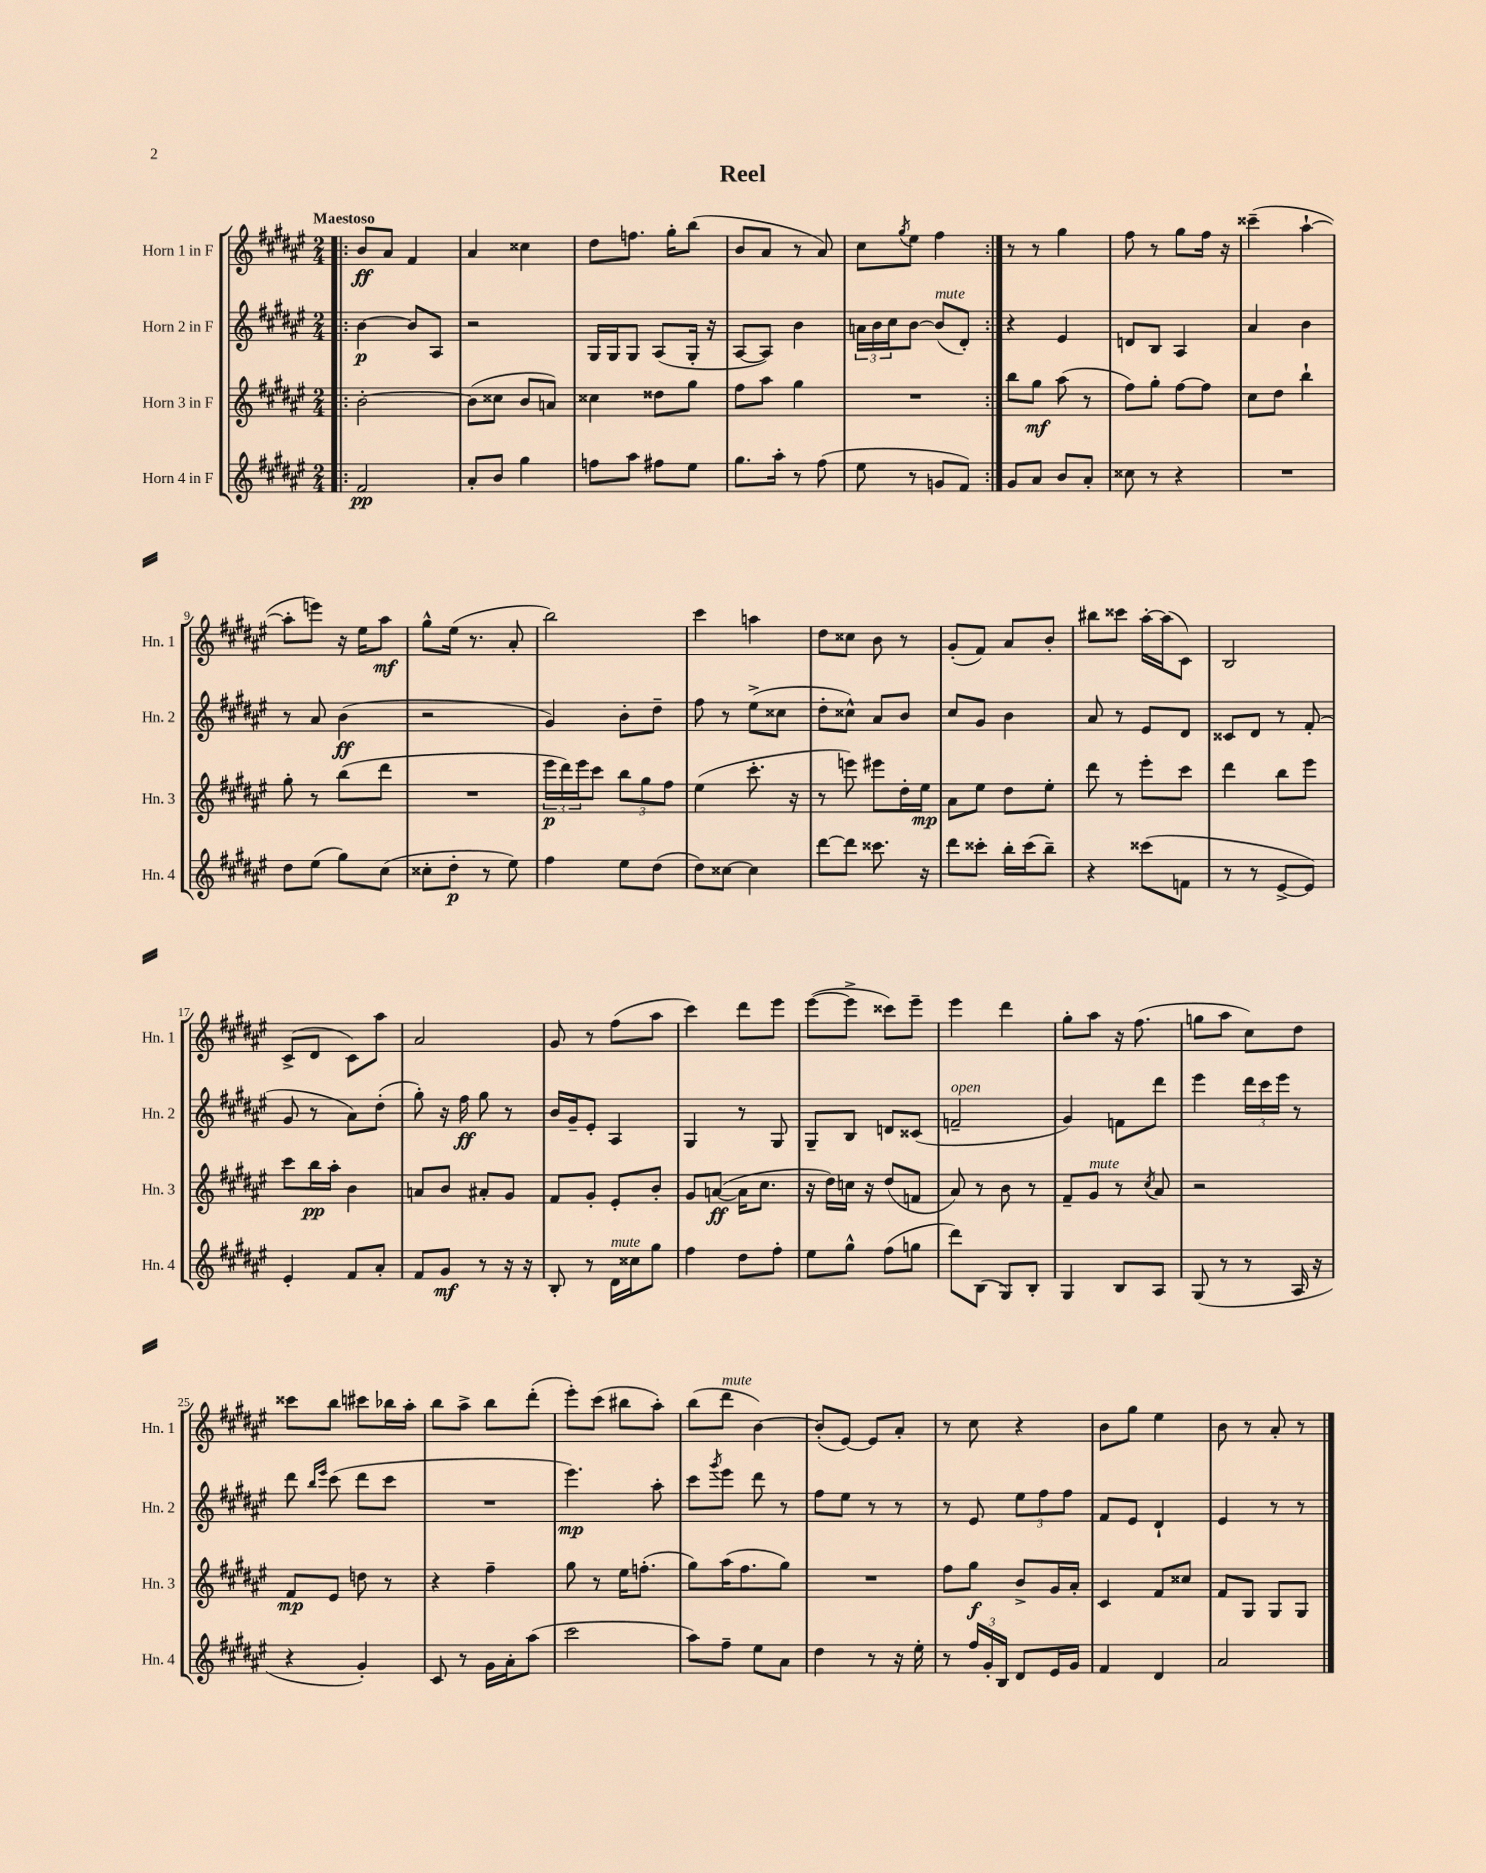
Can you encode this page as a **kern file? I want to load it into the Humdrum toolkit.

**kern	**kern	**kern	**kern
*staff4	*staff3	*staff2	*staff1
*clefG2	*clefG2	*clefG2	*clefG2
*k[f#c#g#d#a#e#]	*k[f#c#g#d#a#e#]	*k[f#c#g#d#a#e#]	*k[f#c#g#d#a#e#]
*M2/4	*M2/4	*M2/4	*M2/4
=!|:	=!|:	=!|:	=!|:
2f#	[2b'	[4b	8b
.	.	.	8a#
.	.	8b]	4f#
.	.	8A#	.
=	=	=	=
8a#'	(8b]	2r	4a#
8b	8cc##	.	.
4gg#	8b	.	4cc##
.	8a)	.	.
=	=	=	=
8ff	4cc##	16G#	8dd#
.	.	16G#	.
8aa#	.	8G#	8.ff
8ff#	8dd##	(8A#	.
.	.	.	16gg#'
8ee#	8gg#	16G#'	(8bb
.	.	16r	.
=	=	=	=
8.gg#	8ff#	[8A#	8b
.	8aa#	8A#])	8a#
16aa#'	.	.	.
8r	4gg#	4b	8r
(8ff#	.	.	8a#)
=	=	=	=
8ee#	2r	24a	8cc#
.	.	24b	.
.	.	24cc#	.
.	.	.	8qgg#
8r	.	[8b	8ee#
8g	.	(8b]	4ff#
8f#)	.	8d#')	.
=:|!	=:|!	=:|!	=:|!
8g#	8bb	4r	8r
8a#	8gg#	.	8r
8b	(8aa#	4e#	4gg#
8a#'	8r	.	.
=	=	=	=
8cc##	8ff#)	8d	8ff#
8r	8gg#'	8B	8r
4r	[8ff#	4A#	8gg#
.	8ff#]	.	16ff#
.	.	.	16r
=	=	=	=
2r	8cc#	4a#	(4ccc##~
.	8dd#	.	.
.	4bb`	4b	[4aa#`
=	=	=	=
8dd#	8gg#'	8r	8aa#']
(8ee#	8r	8a#	8eee)
8gg#)	(8bb	(4b	16r
.	.	.	16ee#
(8cc#	8ddd#	.	8aa#
=	=	=	=
8cc##'	2r	2r	8gg#^^
8dd#'	.	.	(16ee#
.	.	.	8.r
8r	.	.	.
8ee#)	.	.	8a#'
=	=	=	=
4ff#	24eee#	4g#)	2bb)
.	24ddd#)	.	.
.	24eee#	.	.
.	8ccc#	.	.
8ee#	12bb	8b'	.
.	12gg#	.	.
(8dd#	.	8dd#~	.
.	12ff#	.	.
=	=	=	=
8dd#)	(4ee#	8ff#	4ccc#
[8cc##	.	8r	.
4cc##]	8.ccc#'	(8ee#^	4aa
.	.	8cc##	.
.	16r	.	.
=	=	=	=
[8ddd#	8r	8dd#'	8dd#
8ddd#]	8eee)	8cc##^^)	8cc##
8.ccc##	8eee#	8a#	8b
.	16dd#'	8b	8r
16r	16ee#	.	.
=	=	=	=
8ddd#	8a#	8cc#	(8g#'
8ccc##'	8ee#	8g#	8f#)
16bb'	8dd#	4b	8a#
(16ccc##	.	.	.
8bb~)	8ee#'	.	8b'
=	=	=	=
4r	8ddd#	8a#	8bb#
.	8r	8r	8ccc##
(8ccc##	8eee#'	8e#	[16aa#'
.	.	.	(16aa#]
8f	8ccc#	8d#	8c#)
=	=	=	=
8r	4ddd#	8c##	2B
8r	.	8d#	.
[8e#^	8bb	8r	.
8e#])	8eee#	(8f#'	.
=	=	=	=
4e#'	8ccc#	8g#	(8c#^
.	16bb	8r	8d#
.	16aa#'	.	.
8f#	4b	8a#)	8c#)
8a#'	.	(8dd#'	8aa#
=	=	=	=
8f#	8a	8gg#')	2a#
8g#	8b	16r	.
.	.	16ff#	.
8r	8a#'	8gg#	.
16r	8g#	8r	.
16r	.	.	.
=	=	=	=
8B'	8f#	16b	8g#
.	.	16g#~	.
8r	8g#'	8e#'	8r
16d#	8e#'	4A#	(8ff#
16cc##	.	.	.
8gg#	8b'	.	8aa#
=	=	=	=
4ff#	8g#	4G#	4ccc#)
.	([8a	.	.
8dd#	16a]	8r	8ddd#
.	8.cc#	.	.
8ff#'	.	8G#	8eee#
=	=	=	=
8ee#	16r	8G#~	([8eee#
.	16dd#)	.	.
8gg#^^	16cc	8B	8eee#^]
.	16r	.	.
(8ff#	(8dd#	8d	8ccc##)
8gg	8f	(8c##	8eee#~
=	=	=	=
8ddd#)	8a#)	2f~	4eee#
(8B	8r	.	.
8G#)	8b	.	4ddd#
8B'	8r	.	.
=	=	=	=
4G#	8f#~	4g#)	8gg#'
.	8g#	.	8aa#
8B	8r	8f	16r
.	.	.	(8.ff#
.	8qcc#	.	.
8A#	8a#	8ddd#	.
=	=	=	=
(8G#	2r	4eee#	8gg
8r	.	.	8aa#
8r	.	24ddd#	8cc#)
.	.	24ccc#	.
.	.	24eee#	.
16A#	.	8r	8dd#
16r	.	.	.
=	=	=	=
4r	8f#	8ddd#	8ccc##
.	.	16qqbb	.
.	.	16qqeee#	.
.	8e#	(8ccc#	8bb
4g#')	8dd	8ddd#	8ccc#
.	8r	8ccc#	16bb-
.	.	.	16aa#'
=	=	=	=
8c#	4r	2r	8bb
8r	.	.	8aa#^
16g#	4ff#~	.	8bb
16a#'	.	.	.
(8aa#	.	.	(8ddd#'
=	=	=	=
2ccc#	8gg#	4.eee#)	8eee#')
.	8r	.	(8ccc#
.	16ee#	.	8bb#
.	(8.ff'	.	.
.	.	8aa#'	8aa#')
=	=	=	=
8aa#)	8gg#)	8ccc#	(8bb
.	.	8qggg#	.
8ff#~	(16aa#	8eee#	8ddd#
.	8.ff#	.	.
8ee#	.	8ddd#	[4b)
8a#	8gg#)	8r	.
=	=	=	=
4dd#	2r	8ff#	(8b']
.	.	8ee#	[8e#)
8r	.	8r	8e#]
16r	.	8r	8a#'
16ee#'	.	.	.
=	=	=	=
8r	8ff#	8r	8r
24ff#	8gg#	8e#	8cc#
24g#'	.	.	.
24B	.	.	.
8d#	8b^	12ee#	4r
.	.	12ff#	.
16e#	16g#	.	.
.	.	12ff#	.
16g#	16a#'	.	.
=	=	=	=
4f#	4c#	8f#	8b
.	.	8e#	8gg#
4d#	8f#	4d#`	4ee#
.	8cc##	.	.
=	=	=	=
2a#	8f#	4e#	8b
.	8G#	.	8r
.	8G#	8r	8a#'
.	8G#	8r	8r
==	==	==	==
*-	*-	*-	*-
